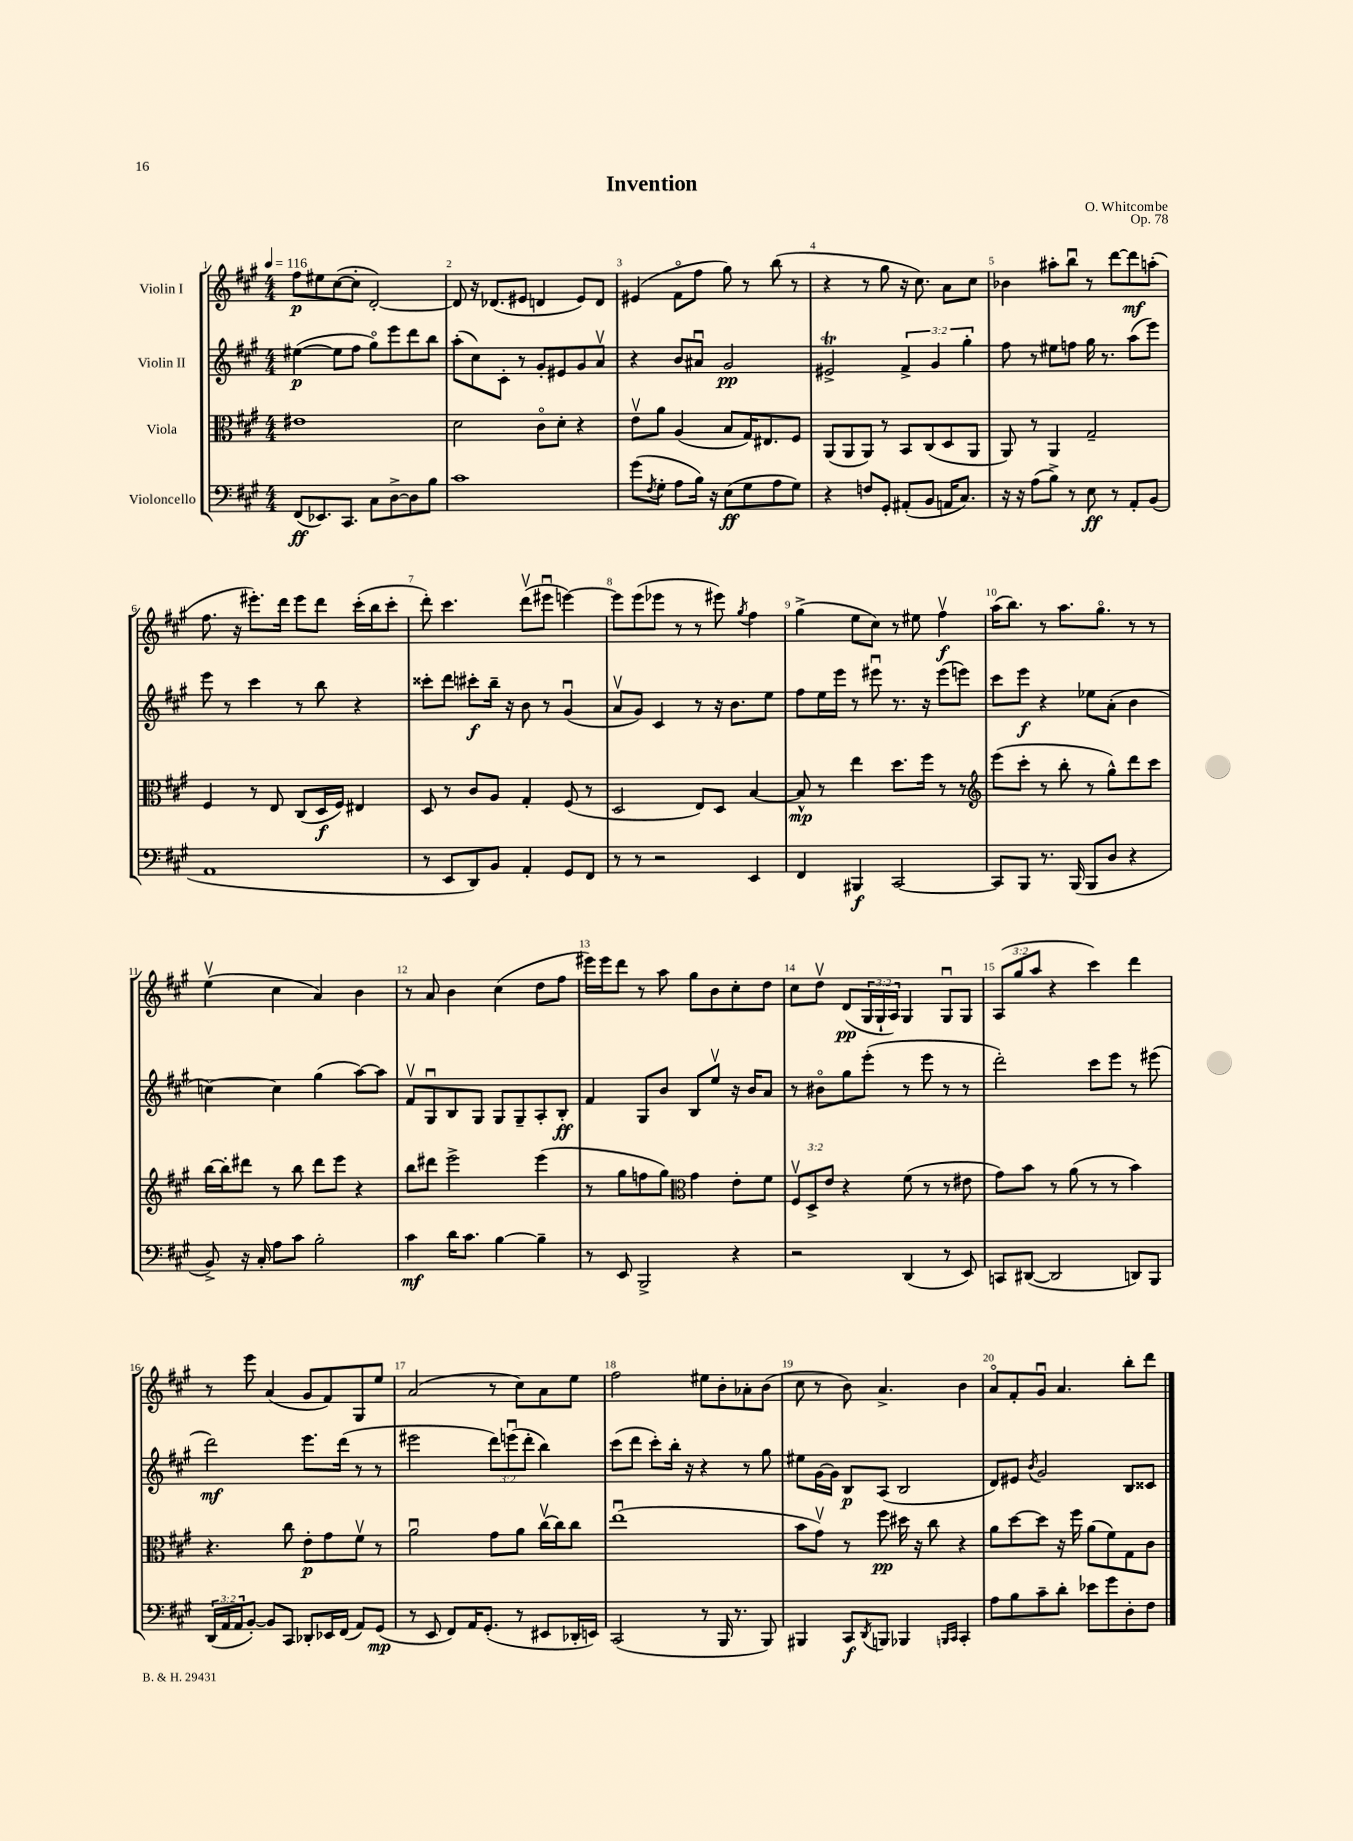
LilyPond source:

\header { title = "Invention" composer = "O. Whitcombe" opus = "Op. 78" }
<<
\new StaffGroup <<
\new Staff = "s0" \with { instrumentName = "Violin I" } {
    \clef treble \key a \major \numericTimeSignature \time 4/4 \override Staff.TupletNumber.text = #tuplet-number::calc-fraction-text \tempo 4 = 116
    fis''8\p eis''8 cis''8~( cis''8-. d'2~-.) |
    d'8 r16 des'8.( eis'8 d'4 eis'8) d'8 |
    eis'4( fis'8\flageolet fis''8 gis''8) r8 b''8( r8 |
    r4 r8 gis''8 r16 cis''8.) a'8 cis''8 |
    bes'4 ais''8-. b''8\downbow r8 d'''8~ d'''8\mf a''8-.( |
    fis''8. r16 eis'''8.-.) d'''16 eis'''8 d'''8 cis'''16-.( b''16 cis'''8-. |
    d'''8-.) cis'''4. d'''8\upbow( eis'''8\downbow e'''4~) |
    e'''8 e'''8( ees'''8 r8 r8 eis'''8) \acciaccatura { gis''8 } fis''4 |
    gis''4->( e''8 cis''8) r8 eis''8 fis''4\upbow\f |
    a''16( b''8.) r8 a''8. gis''8.\flageolet r8 r8 |
    e''4\upbow( cis''4 a'4) b'4 |
    r8 a'8 b'4 cis''4( d''8 fis''8 |
    eis'''16) eis'''16 d'''8 r8 a''8 gis''8 b'8 cis''8-. d''8 |
    cis''8 d''8\upbow d'8\pp( \tuplet 3/2 { gis16 gis16-! a16) } gis4 gis8\downbow gis8 |
    \tuplet 3/2 { a8( gis''8 a''8 } r4 cis'''4) d'''4 |
    r8 e'''8 a'4( gis'8 fis'8) gis8 e''8 |
    a'2( r8 cis''8) a'8 e''8 |
    fis''2 eis''8 b'8-. aes'8-. b'8( |
    cis''8 r8 b'8) a'4.-> b'4 |
    a'8\flageolet fis'8-. gis'8\downbow a'4. b''8-. d'''8 \bar "|." |
}
\new Staff = "s1" \with { instrumentName = "Violin II" } {
    \clef treble \key a \major \numericTimeSignature \time 4/4 \override Staff.TupletNumber.text = #tuplet-number::calc-fraction-text
    eis''4~\p( eis''8 fis''8 gis''8\flageolet) e'''8 d'''8 b''8 |
    a''8-.( cis''8) cis'8-. r8 gis'8-. eis'8 gis'8 a'8\upbow |
    r4 b'8 ais'8\downbow gis'2\pp |
    eis'2->\trill \tuplet 3/2 { fis'4-> gis'4 gis''4-. } |
    fis''8 r8 eis''8 f''8 gis''16 r8. a''8( e'''8) |
    e'''8 r8 cis'''4 r8 b''8 r4 |
    cisis'''8-. d'''8 cis'''8-.\f b''16-- r16 b'8 r8 gis'4\downbow( |
    a'8\upbow gis'8) cis'4 r8 r16 b'8. e''8 |
    fis''8 e''16 e'''16 r8 eis'''8\downbow r8. r16 eis'''8( e'''8) |
    cis'''8 e'''8\f r4 ees''8 a'8-.( b'4 |
    c''4~) c''4 gis''4( a''8~) a''8 |
    fis'8\upbow gis8\downbow b8 gis8 gis8 gis8-- a8-. b8-.\ff |
    fis'4 gis8 b'8 b8 e''8\upbow r16 b'16 a'8 |
    r8 bis'8\flageolet gis''8 e'''8-.( r8 e'''8 r8 r8 |
    d'''2-.) cis'''8 e'''8 r8 eis'''8( |
    d'''2\mf) e'''8. d'''16( r8 r8 |
    eis'''2 \tuplet 3/2 { d'''8) e'''8\downbow( d'''8-. } b''4) |
    cis'''8( d'''8 cis'''8-.) b''16-. r16 r4 r8 gis''8 |
    eis''8 gis'16~ gis'16 b8\p a8( b2 |
    d'8) eis'8 \acciaccatura { b'8 } gis'2 b8 cisis'8 \bar "|." |
}
\new Staff = "s2" \with { instrumentName = "Viola" } {
    \clef alto \key a \major \numericTimeSignature \time 4/4 \override Staff.TupletNumber.text = #tuplet-number::calc-fraction-text
    eis'1 |
    d'2 cis'8\flageolet d'8-. r4 |
    e'8\upbow a'8 a4( b8 gis16) eis8. fis8 |
    a,8( a,8 a,8) r8 b,8 cis8( d8 a,8 |
    a,8) r8 a,4 gis2-- |
    fis4 r8 e8 cis8( d16\f fis16) eis4 |
    d8 r8 cis'8 a8 gis4-. fis8( r8 |
    d2 e8) d8 b4~ |
    b8-^\mp r8 e''4 d''8. fis''16 r8 r8 |
    \clef treble e'''8( cis'''8-. r8 b''8-. r8 gis''8-^) d'''8 cis'''8 |
    b''16~ b''16-. dis'''8 r8 b''8 dis'''8 e'''8 r4 |
    b''8 dis'''8 e'''2-> e'''4( |
    r8 gis''8 f''8 gis''8) \clef alto gis'4 e'8-. fis'8 |
    \tuplet 3/2 { fis8\upbow d8-> e'8 } r4 fis'8( r8 r8 eis'8 |
    gis'8) b'8 r8 a'8( r8 r8 b'4) |
    r4. cis''8 e'8-.\p gis'8 fis'8\upbow r8 |
    a'2\downbow gis'8 a'8 cis''16~\upbow cis''16 cis''8 |
    e''1\downbow( |
    b'8 gis'8\upbow) r8 fis''8\pp dis''16 r16 cis''8 r4 |
    a'8 d''8~ d''8 r16 fis''16 a'8( fis'8) gis8 cis'8 \bar "|." |
}
\new Staff = "s3" \with { instrumentName = "Violoncello" } {
    \clef bass \key a \major \numericTimeSignature \time 4/4 \override Staff.TupletNumber.text = #tuplet-number::calc-fraction-text
    fis,8\ff( ees,8.) cis,8. cis8 d8~-> d8 b8 |
    cis'1 |
    gis'8( \acciaccatura { fis8 } gis8-. a8 b16) r16 e8\ff( gis8 a8 gis8) |
    r4 f8 gis,8-. ais,8-.( b,8 a,16 cis8.) |
    r16 r16 a8( b8->) r8 e8\ff r8 a,8-. b,8( |
    a,1 |
    r8 e,8 d,8) b,8 a,4-. gis,8 fis,8 |
    r8 r8 r2 e,4 |
    fis,4 bis,,4\f cis,2~ |
    cis,8 b,,8 r8. b,,16( b,,8 d8 r4 |
    b,8->) r16 cis16-. a8 cis'8 b2-. |
    cis'4\mf d'16 cis'8. b4~ b4-- |
    r8 e,8 b,,2-> r4 |
    r2 d,4( r8 e,8) |
    c,8 dis,8~( dis,2 d,8) b,,8 |
    \tuplet 3/2 { d,16( a,16 a,16 } b,8~-.) b,8 cis,8 des,8-. ees,16 fis,16( a,8) gis,8\mp( |
    r8 e,8 fis,8) a,16 gis,8.-.( r8 eis,8 des,16-. e,16) |
    cis,2( r8 b,,16 r8. b,,8) |
    bis,,4 cis,8\f \acciaccatura { d,8 } b,,8 bes,,4 \grace { b,,16 cis,16 } cis,4-. |
    a8 b8 cis'8-- d'8-. ees'8 gis'8 d8-. fis8 \bar "|." |
}
>>
>>
\layout { \context { \Score \override BarNumber.break-visibility = ##(#f #t #t) barNumberVisibility = #all-bar-numbers-visible } }
